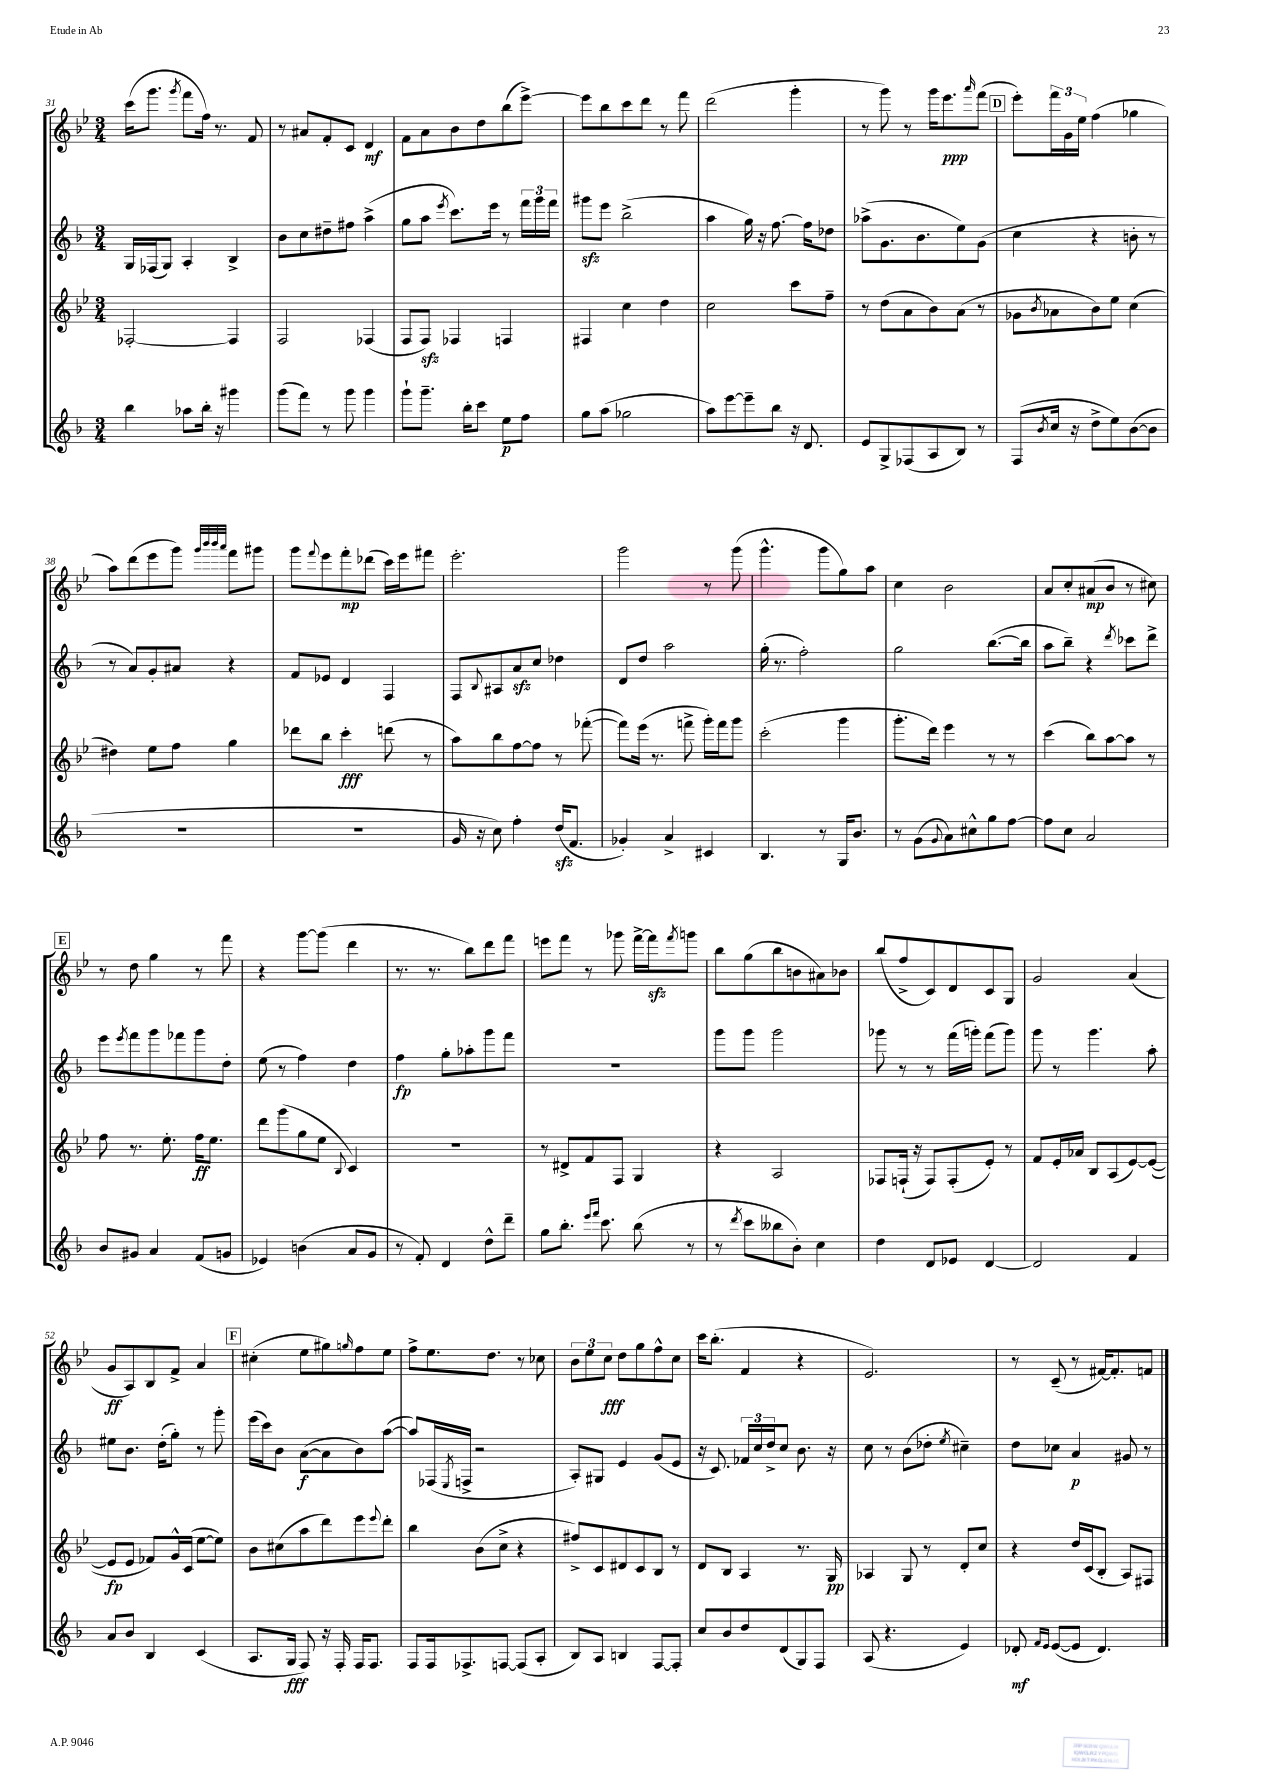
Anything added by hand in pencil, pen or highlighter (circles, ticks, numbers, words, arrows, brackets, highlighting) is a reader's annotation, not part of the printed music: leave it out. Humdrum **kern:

**kern	**dynam	**kern	**dynam	**kern	**dynam	**kern	**dynam
*part4	*part4	*part3	*part3	*part2	*part2	*part1	*part1
*staff4	*staff4	*staff3	*staff3	*staff2	*staff2	*staff1	*staff1
*clefG2	*	*clefG2	*	*clefG2	*	*clefG2	*
*k[b-]	*	*k[b-e-]	*	*k[b-]	*	*k[b-e-]	*
*M3/4	*	*M3/4	*	*M3/4	*	*M3/4	*
=31	=31	=31	=31	=31	=31	=31	=31
4bb-\	.	[2F-X'/	.	16G/LL	.	(16ccc\KL	.
.	.	.	.	(16F-X/J	.	8.ggg\J	.
.	.	.	.	8G/J)	.	.	.
.	.	.	.	.	.	8qggg/	.
8aa-X\L	.	.	.	4A'/	.	8fff\L	.
16bb-'\Jk	.	.	.	.	.	16ff\Jk)	.
16r	.	.	.	.	.	8.r	.
4ggg#X\	.	4F-/]	.	4B-^/	.	.	.
.	.	.	.	.	.	8f/	.
=32	=32	=32	=32	=32	=32	=32	=32
(8ggg\L	.	2F/	.	8b-\L	.	8r	.
8fff\J)	.	.	.	8cc\	.	8a#X/L	.
8r	.	.	.	8dd#X~\	.	8f'/	.
8ggg\	.	.	.	8ff#X\J	.	8c/J	.
4ggg\	.	(4F-X/	.	(4aa^\	.	4d/	mf
=33	=33	=33	=33	=33	=33	=33	=33
8ggg`\L	.	8F/L	.	8gg\L	.	8f\L	.
8.ggg~\J	.	8Fzz/J)	.	8aa\J	.	8a\	.
.	.	.	.	8qeee/	.	.	.
.	.	4F-X/	.	8.ccc\L)	.	8b-\	.
16bb-'\KL	.	.	.	.	.	.	.
8ccc\J	.	.	.	.	.	8dd\	.
.	.	.	.	16eee\Jk	.	.	.
8ee\L	p	4Fn/	.	8r	.	(8bb-\	.
8ff\J	.	.	.	24fff\LL	.	[8eee-^\J)	.
.	.	.	.	24ggg\	.	.	.
.	.	.	.	24fff\JJ	.	.	.
=34	=34	=34	=34	=34	=34	=34	=34
8gg\L	.	4F#X/	.	8ggg#Xzz\L	.	8eee-\L]	.
(8aa\J	.	.	.	8eee\J	.	8bb-\	.
2gg-X\	.	4cc\	.	(2bb-^\	.	8ccc\	.
.	.	.	.	.	.	8ddd\J	.
.	.	4dd\	.	.	.	8r	.
.	.	.	.	.	.	8fff\	.
=35	=35	=35	=35	=35	=35	=35	=35
8aa\L)	.	2cc\	.	4aa\	.	(2ddd\	.
[8eee\	.	.	.	.	.	.	.
8eee~\]	.	.	.	16gg\)	.	.	.
.	.	.	.	16r	.	.	.
8bb-\J	.	.	.	[8.ff\	.	.	.
16r	.	8ccc\L	.	.	.	4ggg'\	.
8.d/	.	.	.	16ff\KL]	.	.	.
.	.	8ff~\J	.	8dd-X\J	.	.	.
=36	=36	=36	=36	=36	=36	=36	=36
8e/L	.	8r	.	(8aa-X^\L	.	8r	.
8G^/	.	(8dd\L	.	8.g\	.	8ggg\)	.
(8F-X/	.	8a\	.	.	.	8r	.
.	.	.	.	8.b-\	.	.	.
8A/	.	8b-\)	.	.	.	16ggg\KL	.
.	.	.	.	.	.	8.eee-\	ppp
8B-/J)	.	(8a\J	.	8ee\)	.	.	.
.	.	.	.	.	.	16qqaaa/	.
8r	.	8r	.	(8g\J	.	(8fff\J	.
!!LO:REH:place=s1:t=D
=37	=37	=37	=37	=37	=37	=37	=37
(8F/L	.	8g-X\L	.	4cc\	.	8eee-'\L)	.
8qb-/	.	8qb-/	.	.	.	.	.
16cc/Jk	.	8a-X\	.	.	.	24fff\L	.
.	.	.	.	.	.	24g\	.
16r	.	.	.	.	.	.	.
.	.	.	.	.	.	24ee-\JJ	.
8dd^\L	.	8b-\)	.	4r	.	(4ff\	.
8ee\)	.	8ee-\J	.	.	.	.	.
([8b-\	.	(4cc\	.	8bn'\	.	4gg-X\	.
8b-\J]	.	.	.	8r	.	.	.
!!LO:LB:g=z
=38	=38	=38	=38	=38	=38	=38	=38
2.r	.	4dd#X\)	.	8r	.	8aa\L)	.
.	.	.	.	8a/L)	.	(8ddd\	.
.	.	8ee-\L	.	8g'/	.	8eee-\	.
.	.	8ff\J	.	8a#X/J	.	8ggg\J)	.
.	.	.	.	.	.	32qqggg/LLL	.
.	.	.	.	.	.	32qqbbb-/	.
.	.	.	.	.	.	32qqbbb-/	.
.	.	.	.	.	.	32qqaaa/JJJ	.
.	.	4gg\	.	4r	.	8fff\L	.
.	.	.	.	.	.	8ggg#X\J	.
=39	=39	=39	=39	=39	=39	=39	=39
2.r	.	8ddd-X\L	.	8f/L	.	8ggg\L	.
.	.	.	.	.	.	8qqfff/	.
.	.	8bb-\J	.	8e-X/J	.	8eee-\	.
.	.	4ccc'\	fff	4d/	.	8fff'\	mp
.	.	.	.	.	.	(8ddd-X\J	.
.	.	(8dddn\	.	4F/	.	16ccc\LL)	.
.	.	.	.	.	.	16eee-\J	.
.	.	8r	.	.	.	8fff#X\J	.
=40	=40	=40	=40	=40	=40	=40	=40
16g/	.	8aa\L)	.	8F/L	.	2.eee-'\	.
16r	.	.	.	.	.	.	.
.	.	.	.	8qqB-/	.	.	.
8cc\)	.	8bb-\	.	8A#X/	.	.	.
4ff'\	.	[8ff\	.	8azz/	.	.	.
.	.	8ff\J]	.	8cc/J	.	.	.
(16ddzz/KL	.	8r	.	4dd-X\	.	.	.
8.f/J	.	.	.	.	.	.	.
.	.	([8fff-X'\	.	.	.	.	.
=41	=41	=41	=41	=41	=41	=41	=41
4g-X'/)	.	8fff-\L])	.	8d/L	.	2ggg\	.
.	.	(16eee-\Jk	.	8dd/J	.	.	.
.	.	8.r	.	.	.	.	.
4a^/	.	.	.	2aa\	.	.	.
.	.	8fffn^\	.	.	.	.	.
4c#X/	.	16ggg'\LL)	.	.	.	8r	.
.	.	16fff\J	.	.	.	.	.
.	.	8ggg\J	.	.	.	(8ggg\	.
=42	=42	=42	=42	=42	=42	=42	=42
4.B-/	.	(2ccc'\	.	(16gg'\	.	4.ggg^^\	.
.	.	.	.	8.r	.	.	.
.	.	.	.	2ff'\)	.	.	.
8r	.	.	.	.	.	8ggg\L	.
16G/KL	.	4ggg\	.	.	.	8gg\)	.
8.b-/J	.	.	.	.	.	.	.
.	.	.	.	.	.	8aa\J	.
=43	=43	=43	=43	=43	=43	=43	=43
8r	.	8.ggg'\L	.	2gg\	.	4cc\	.
(8g\L	.	.	.	.	.	.	.
.	.	16ddd\Jk)	.	.	.	.	.
8qqg/	.	.	.	.	.	.	.
8a\)	.	4eee-\	.	.	.	2b-\	.
8cc#X^^\	.	.	.	.	.	.	.
8gg\	.	8r	.	([8.bb-\L	.	.	.
[8ff\J	.	8r	.	.	.	.	.
.	.	.	.	16bb-\Jk]	.	.	.
=44	=44	=44	=44	=44	=44	=44	=44
8ff\L]	.	(4ccc\	.	8aa\L	.	8a/L	.
8cc\J	.	.	.	8bb-~\J)	.	8cc'/	.
2a/	.	8bb-\L)	.	4r	.	(8a#X/	mp
.	.	[8aa\	.	.	.	8b-/J	.
.	.	.	.	8qddd/	.	.	.
.	.	8aa\J]	.	8ccc-X\L	.	8r	.
.	.	8r	.	8ddd^\J	.	8cc#X\)	.
!!LO:LB:g=z
!!LO:REH:place=s1:t=E
=45	=45	=45	=45	=45	=45	=45	=45
8b-/L	.	8ff\	.	8eee\L	.	8r	.
.	.	.	.	8qeee/	.	.	.
8g#X/J	.	8.r	.	8fff\	.	8dd\	.
4a/	.	.	.	8ggg\	.	4gg\	.
.	.	8.ee-'\	.	.	.	.	.
.	.	.	.	8fff-X\	.	.	.
(8f/L	.	16ff\KL	ff	8ggg\	.	8r	.
.	.	8.ee-\J	.	.	.	.	.
8gn/J	.	.	.	8dd'\J	.	8fff\	.
=46	=46	=46	=46	=46	=46	=46	=46
4e-X/)	.	8ddd\L	.	(8ee\	.	4r	.
.	.	(8ggg\	.	8r	.	.	.
(4bn\	.	8gg\	.	4ff\)	.	[8ggg\L	.
.	.	8ee-\J	.	.	.	(8ggg\J]	.
.	.	8qqB-/	.	.	.	.	.
8a/L	.	4c/)	.	4dd\	.	4ddd\	.
8g/J	.	.	.	.	.	.	.
=47	=47	=47	=47	=47	=47	=47	=47
8r	.	2.r	.	4ff\	fp	8.r	.
8f'/)	.	.	.	.	.	.	.
.	.	.	.	.	.	8.r	.
4d/	.	.	.	8gg'\L	.	.	.
.	.	.	.	8aa-X'\	.	8bb-\L)	.
8dd^^\L	.	.	.	8ggg\	.	8ddd\	.
8ddd~\J	.	.	.	8fff\J	.	8fff\J	.
=48	=48	=48	=48	=48	=48	=48	=48
8gg\L	.	8r	.	2.r	.	8eeen\L	.
8.bb-'\J	.	8d#X^/L	.	.	.	8fff\J	.
.	.	8f/	.	.	.	8r	.
16qqeee/LL	.	.	.	.	.	.	.
16qqfff/JJ	.	.	.	.	.	.	.
8.ccc\	.	.	.	.	.	.	.
.	.	8F/J	.	.	.	8ggg-X\	.
(8bb-\	.	4G/	.	.	.	[16fff^\LL	.
.	.	.	.	.	.	16fffzz\J]	.
.	.	.	.	.	.	8qfff/	.
8r	.	.	.	.	.	8gggn\J	.
=49	=49	=49	=49	=49	=49	=49	=49
8r	.	4r	.	8ggg\L	.	8bb-\L	.
8qddd/	.	.	.	.	.	.	.
8ccc\L	.	.	.	8ggg\J	.	(8gg\	.
8bb--X\	.	2A/	.	2ggg\	.	8bb-\	.
8b-'\J)	.	.	.	.	.	8bn\	.
4cc\	.	.	.	.	.	8a#X\)	.
.	.	.	.	.	.	8b-X\J	.
=50	=50	=50	=50	=50	=50	=50	=50
4dd\	.	8F-X/L	.	8ggg-X\	.	(8bb-/L	.
.	.	(16Fn`/Jk	.	8r	.	8ff^/	.
.	.	16r	.	.	.	.	.
8d/L	.	8F/L)	.	8r	.	8c/)	.
8e-X/J	.	(8F'/	.	(16fff\LL	.	8d/	.
.	.	.	.	16gggn'\JJ)	.	.	.
[4d/	.	8e-'/J)	.	(8fff\L	.	8c/	.
.	.	8r	.	8ggg\J)	.	8G/J	.
=51	=51	=51	=51	=51	=51	=51	=51
2d/]	.	8f/L	.	8ggg\	.	2g/	.
.	.	16e-'/L	.	8r	.	.	.
.	.	16a-X/JJ	.	.	.	.	.
.	.	8B-/L	.	4.ggg\	.	.	.
.	.	(8A/	.	.	.	.	.
4f/	.	[8e-/)	.	.	.	(4a/	.
.	.	(8e-/J_	.	8aa'\	.	.	.
!!LO:LB:g=z
=52	=52	=52	=52	=52	=52	=52	=52
8a/L	.	8e-/L]	fp	8ee#X\L	.	8g/L	ff
8b-/J	.	8e-/J	.	8.b-\J	.	8A/)	.
4B-/	.	8f-X/L)	.	.	.	8B-/	.
.	.	.	.	(16dd'\KL	.	.	.
.	.	16g^^/L	.	8gg'\J)	.	8f^/J	.
.	.	(16c/JJ	.	.	.	.	.
(4c/	.	[8ee-\L	.	8r	.	4a/	.
.	.	8ee-\J])	.	8ggg'\	.	.	.
!!LO:REH:place=s1:t=F
=53	=53	=53	=53	=53	=53	=53	=53
8.A/L	.	8b-\L	.	(16eee\LL	.	(4cc#X'\	.
.	.	.	.	16ccc\J)	.	.	.
.	.	(8cc#X\	.	8b-\J	.	.	.
16G/Jk	fff	.	.	.	.	.	.
8F/)	.	8aa\	.	([8a\L	f	8ee-\L	.
16r	.	8ddd\)	.	8a\]	.	8gg#X\)	.
16F'/	.	.	.	.	.	.	.
.	.	.	.	.	.	16qqggn/	.
16F/KL	.	8eee-\	.	8b-\)	.	8ff\	.
8.F/J	.	.	.	.	.	.	.
.	.	8qqeee-/	.	.	.	.	.
.	.	8ddd'\J	.	([8aa\J	.	8ee-\J	.
=54	=54	=54	=54	=54	=54	=54	=54
8F/L	.	4bb-\	.	8aa/L])	.	8ff^\L	.
16F/k	.	.	.	(16F-X/L	.	8.ee-\	.
.	.	.	.	8qE/	.	.	.
8.F-X^/	.	.	.	16Fn^/JJ	.	.	.
.	.	(8b-\L	.	2r	.	.	.
.	.	.	.	.	.	8.dd\J	.
[8Fn/J	.	8cc^\J	.	.	.	.	.
(8F/L]	.	4r	.	.	.	8r	.
8A'/J	.	.	.	.	.	8cc-X\	.
=55	=55	=55	=55	=55	=55	=55	=55
8B-/L)	.	8ff#X^/L)	.	8A'/L)	.	12b-\L	.
.	.	.	.	.	.	12ee-\	.
8A/J	.	8c/	.	8G#X/J	.	.	.
.	.	.	.	.	.	12cc\J	fff
4Bn/	.	8d#X/	.	4e/	.	8dd\L	.
.	.	8c/	.	.	.	8gg\	.
[8F/L	.	8B-/J	.	(8g/L	.	8ff^^\	.
8F'/J]	.	8r	.	8e/J	.	8cc\J	.
=56	=56	=56	=56	=56	=56	=56	=56
8cc/L	.	8d/L	.	16r	.	16ccc\KL	.
.	.	.	.	8.c/)	.	(8.bb-'\J	.
8b-/	.	8B-/J	.	.	.	.	.
8dd/	.	4A/	.	24f-X/LL	.	4f/	.
.	.	.	.	24cc/	.	.	.
.	.	.	.	24dd^/J	.	.	.
(8d/	.	.	.	8cc/J	.	.	.
8G/)	.	8.r	.	8.b-\	.	4r	.
8F/J	.	.	.	.	.	.	.
.	.	16G/	pp	16r	.	.	.
=57	=57	=57	=57	=57	=57	=57	=57
(8A/	.	4A-X/	.	8cc\	.	2.e-/)	.
4.r	.	.	.	8r	.	.	.
.	.	8G/	.	(8b-\L	.	.	.
.	.	8r	.	8dd-X'\J	.	.	.
.	.	.	.	8qee/	.	.	.
4e/)	.	8d'/L	.	4cc#X~\)	.	.	.
.	.	8cc/J	.	.	.	.	.
=58	=58	=58	=58	=58	=58	=58	=58
8d-X'/	mf	4r	.	8dd\L	.	8r	.
16qqf/LL	.	.	.	.	.	.	.
16qqe/JJ	.	.	.	.	.	.	.
([8e/L	.	.	.	8cc-X\J	.	(8c~/	.
8e/J]	.	16dd/LL	.	4a/	p	8r	.
.	.	(16c/J	.	.	.	.	.
4.d-/)	.	8B-'/J	.	.	.	[16f#X/KL)	.
.	.	.	.	.	.	8.f#'/]	.
.	.	8A/L)	.	8g#X/	.	.	.
.	.	8F#X/J	.	8r	.	8fn/J	.
==	==	==	==	==	==	==	==
*-	*-	*-	*-	*-	*-	*-	*-
